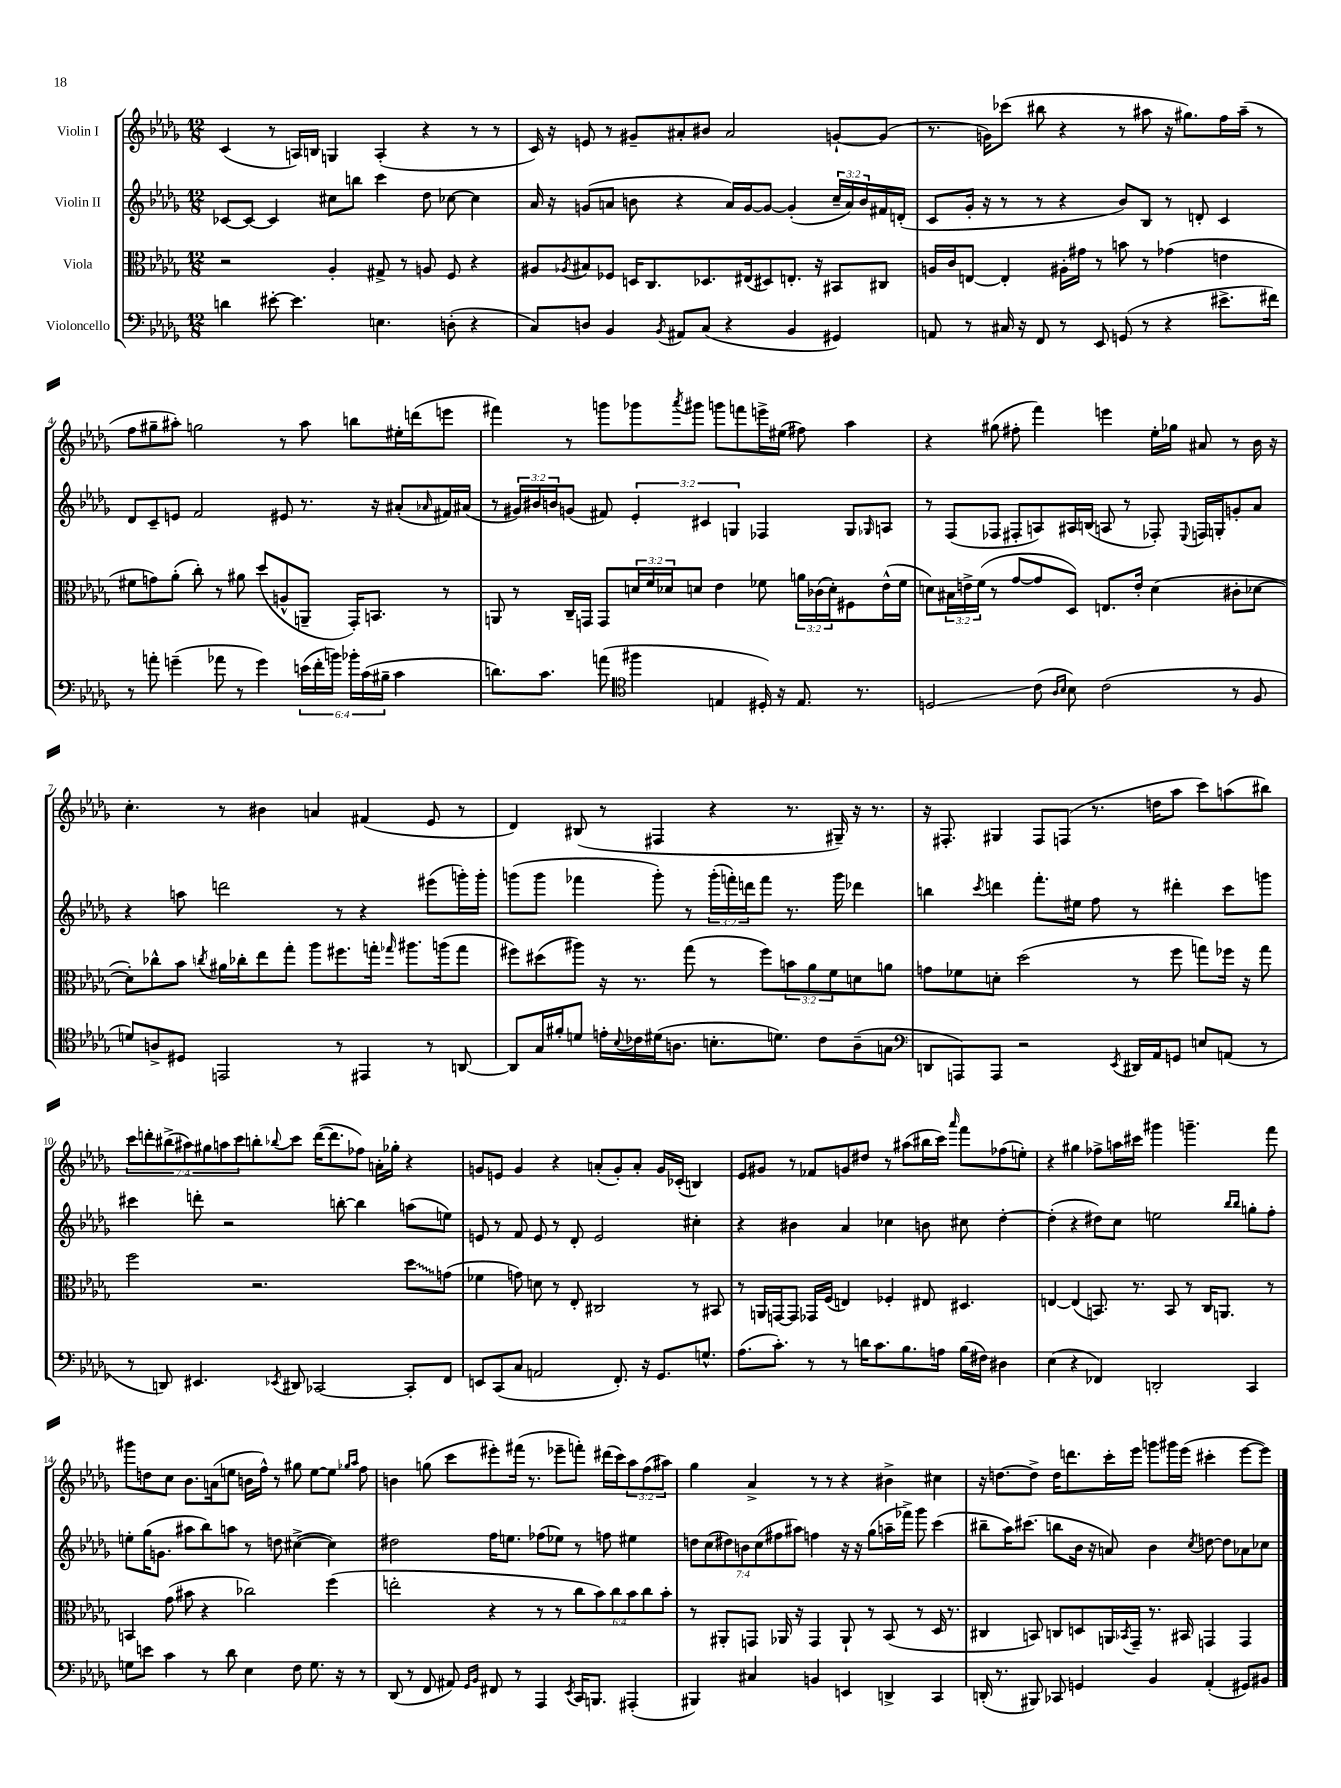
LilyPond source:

<<
\new StaffGroup <<
\new Staff = "s0" \with { instrumentName = "Violin I" } {
    \clef treble \key des \major \numericTimeSignature \time 12/8 \override Staff.TupletNumber.text = #tuplet-number::calc-fraction-text
    c'4( r8 a16) b16 g4 a4-.( r4 r8 r8 |
    c'16) r16 e'8 r8 gis'8-- ais'8-. bis'8 ais'2 g'8~-! g'8( |
    r8. g'16) ces'''8( bis''8 r4 r8 ais''8 r16 gis''8.) f''16 ais''16--( r8 |
    f''8 gis''8-- ais''8-.) g''2 r8 ais''8 b''8 eis''16-. d'''16( e'''8 |
    fis'''4) r8 g'''8 ges'''8 \acciaccatura { aes'''8 } gis'''8 g'''8 f'''8 e'''16-> eis''16( fis''8) aes''4 |
    r4 gis''8( fis''8-. f'''4) e'''4 ees''16-. ges''16 ais'8 r8 bes'16 r16 |
    c''4.-. r8 bis'4 a'4 fis'4( ees'8 r8 |
    des'4) bis8( r8 fis4 r4 r8. gis16--) r16 r8. |
    r16 fis8.-. gis4 fis8 f8( r8. d''16 aes''8 c'''8) a''8( bis''8) |
    \tuplet 7/4 { c'''8 d'''8-. bis''8->( ais''8) gis''8 a''8 c'''8 } b''8-. \appoggiatura { bes''8 } c'''8 d'''16~( d'''8. fes''8) a'16-. ges''16-. r4 |
    g'8 e'8 g'4 r4 a'8-.( g'8-.) a'8-. g'16 ces'16-.( b4) |
    ees'8 gis'8 r8 fes'8 g'8 dis''8 r8 ais''8( bis''16 c'''16) \grace { aes'''16 } f'''8 fes''8( e''8-.) |
    r4 gis''4 fes''8-> a''16 cis'''16 gis'''4 g'''4.-- f'''8 |
    gis'''8 d''8 c''8 bes'8. a'16( e''8 b'16 f''16-^) r8 gis''8 e''8~ e''8 \grace { ges''16 aes''16 } f''8 |
    b'4 g''8( c'''8 eis'''8-.) fis'''16( r8. ees'''8-- f'''8-.) dis'''16( c'''16) \tuplet 3/2 { aes''8 f''8( ais''8) } |
    ges''4 aes'4-> r8 r8 r4 bis'4-> cis''4 |
    r16 d''8.~ d''8-> d''16 d'''8. c'''16-. ees'''16 g'''8 gis'''16 ees'''16( cis'''4-. ees'''8~ ees'''8) \bar "|." |
}
\new Staff = "s1" \with { instrumentName = "Violin II" } {
    \clef treble \key des \major \numericTimeSignature \time 12/8 \override Staff.TupletNumber.text = #tuplet-number::calc-fraction-text
    ces'8~ ces'8~ ces'4 cis''8 b''8 c'''4 des''8 ces''8~ ces''4 |
    aes'16 r16 g'8( a'8 b'8 r4 a'16) g'16~ g'8~ g'4-.( \tuplet 3/2 { c''16-- a'16) b'16 } fis'16 d'16-.( |
    c'8 ges'16-. r16 r8 r8 r4 bes'8) bes8 r8 d'8-. c'4 |
    des'8 c'8-- e'8 f'2 eis'8 r8. r16 ais'8-.( \grace { aes'16 } fis'16) ais'16( |
    r8 \tuplet 3/2 { gis'16) bis'16 b'16 } g'8( fis'8) \tuplet 3/2 { ees'4-. cis'4 g4 } fes4 g8 \grace { ges16 } a8 |
    r8 f8( fes8 fis8-. a8) ais16 b16( a8 r8 fes8-.) \appoggiatura { ees8 } f16 g16-. g'8-. aes'8 |
    r4 a''8 d'''2 r8 r4 eis'''8( g'''16-.) g'''16-. |
    g'''8( g'''8 fes'''4 g'''8-.) r8 \tuplet 3/2 { g'''16-.( f'''16-.) d'''16 } f'''8 r8. g'''16 des'''4 |
    b''4 \acciaccatura { c'''8 } d'''4 f'''8.-. eis''16 f''8 r8 dis'''4-. c'''8 g'''8 |
    cis'''4 d'''8-. r2 b''8~-. b''4 a''8( e''8) |
    e'8 r8 f'8 e'8 r8 des'8-. e'2 cis''4-. |
    r4 bis'4 aes'4 ces''4 b'8 cis''8 des''4~-. |
    des''4-.( r4 dis''8) c''8 e''2 \grace { bes''16 bes''16 } g''8-. f''8-. |
    e''8-. ges''16( g'8. ais''8 bes''8) a''8 r8 d''8 cis''4~->( cis''4) |
    dis''2 f''16 e''8. fes''8( ees''8) r8 f''8 eis''4 |
    \tuplet 7/4 { d''8 c''8( dis''8) b'8 c''8( fis''8 ais''8) } f''4 r16 r16 ges''8( a''16-- fes'''16->) ges'''8 c'''4( |
    bis''8-- aes''16) cis'''8.( b''8 bes'16 r16 a'8) bes'4 \acciaccatura { c''8 } d''8~ d''8 aes'8 ces''8 \bar "|." |
}
\new Staff = "s2" \with { instrumentName = "Viola" } {
    \clef alto \key des \major \numericTimeSignature \time 12/8 \override Staff.TupletNumber.text = #tuplet-number::calc-fraction-text
    r2 aes4-. gis8-> r8 a8 f8 r4 |
    ais8 \acciaccatura { aes8 } bis8 fes8 d16 c8. des8. eis16( dis8) e8.-. r16 bis,8 cis8 |
    a16 c'16 e8~ e4-. ais16-. gis'16 r8 b'8 r8 ges'4( e'4 |
    fis'8 g'8) aes'8-.( c''8-.) r8 ais'8 des''8( a8-^ a,8-- ges,16-.) b,8. r8 |
    a,8 r8 c16-- g,16 g,8 \tuplet 3/2 { d'16 f'16 des'16 } d'8 ees'4 fes'8 \tuplet 3/2 { a'16 ces'16( d'16-.) } fis8 ees'16-^( fes'16 |
    d'8) \tuplet 3/2 { bis16 e'16-> f'16( } r8 ges'8~ ges'8 des8) e8. e'16-. d'4( cis'8-. des'8~ |
    des'8-.) ces''8-^ bes'8 \acciaccatura { c''8 } ais'16 ces''16-. ees''8 ges''8-. aes''8 fis''8. g''16-. \grace { ges''16 } ais''8. a''16( ges''8 |
    fis''8) dis''8( ais''8) r16 r8. ges''8( r8 fis''8) \tuplet 3/2 { b'8 aes'8 f'8 } d'8 a'8 |
    g'8 fes'8 d'8-. des''2( r8 f''8 g''8) fes''16 r16 g''8 |
    f''2 r2. \once \override Glissando.style = #'zigzag des''8\glissando g'8( |
    fes'4 g'8) d'8 r8 ees8-. cis2 r8 bis,8 |
    r8 a,16 g,16~ g,8 ges,16 f16( e4) fes4-. eis8 dis4. |
    e4~ e4( b,8.) r8. b,8 r8 c16 a,8. r8 |
    b,4 ges'8( bis'8 r4 ces''2) f''4( |
    e''2-. r4 r8 r8 \tuplet 6/4 { c''8 bes'8) c''8 bes'8 c''8 bes'8-. } |
    r8 ais,8-. g,8 aes,16 r16 g,4 aes,8-! r8 bes,8( r8 des16 r8. |
    cis4 b,8) c8 d8 a,16 \acciaccatura { bes,8 } ges,16-- r8. bis,16 g,4 g,4 \bar "|." |
}
\new Staff = "s3" \with { instrumentName = "Violoncello" } {
    \clef bass \key des \major \numericTimeSignature \time 12/8 \override Staff.TupletNumber.text = #tuplet-number::calc-fraction-text
    d'4 eis'8~-. eis'4. e4. d8-.( r4 |
    c8) d8 bes,4 \acciaccatura { bes,8 } ais,8 c8( r4 bes,4 gis,4) |
    a,8 r8 cis16 r16 f,8 r8 ees,8 g,8( r8 r4 eis'8.-> fis'16) |
    r8 a'8-. g'4--( aes'8 r8 g'4) \tuplet 6/4 { e'16( f'16-. b'16) bes'16-. c'16( bis16-- } c'4 |
    d'8.) c'8. a'8( \clef tenor fis''4 e4 dis16-.) r16 e8. r8. |
    d2\glissando c'8( \grace { aes16 bes16 } bes8) c'2( r8 f8 |
    d'8) a8-> dis8 e,2 r8 eis,4 r8 a,8~ |
    a,8 ges16 fis'16-. d'8 e'16-. \appoggiatura { bes8 } ces'16 dis'16( a8. b8.-. d'8.) ces'8 a8--( g8 |
    \clef bass d,8 a,,8) a,,8 r2 \acciaccatura { ees,8 } dis,16 aes,16 g,8 e8 a,8( r8 |
    r8 d,8) eis,4. \acciaccatura { ees,8 } dis,8 ces,2~ ces,8-. f,8 |
    e,8 c,8( c8 a,2 f,8.-.) r16 ges,8. g8.-^ |
    aes8.( c'8.-.) r8 r8 d'16 c'8. bes8. a16 bes16( fis16) dis4 |
    ees4( r4 fes,4) d,2-. c,4 |
    g8 e'8 c'4 r8 des'8 ees4 f8 g8. r16 r8 |
    des,8( r8 f,8 ais,8) \grace { ges,16 bes,16 } fis,8 r8 aes,,4 \acciaccatura { ees,8 } c,16 b,,8. ais,,4-.( |
    bis,,4) cis4 b,4 e,4 d,4-> c,4 |
    d,16-.( r8. bis,,8) ces,8 g,4 bes,4 aes,4-.( gis,8) bis,8 \bar "|." |
}
>>
>>
